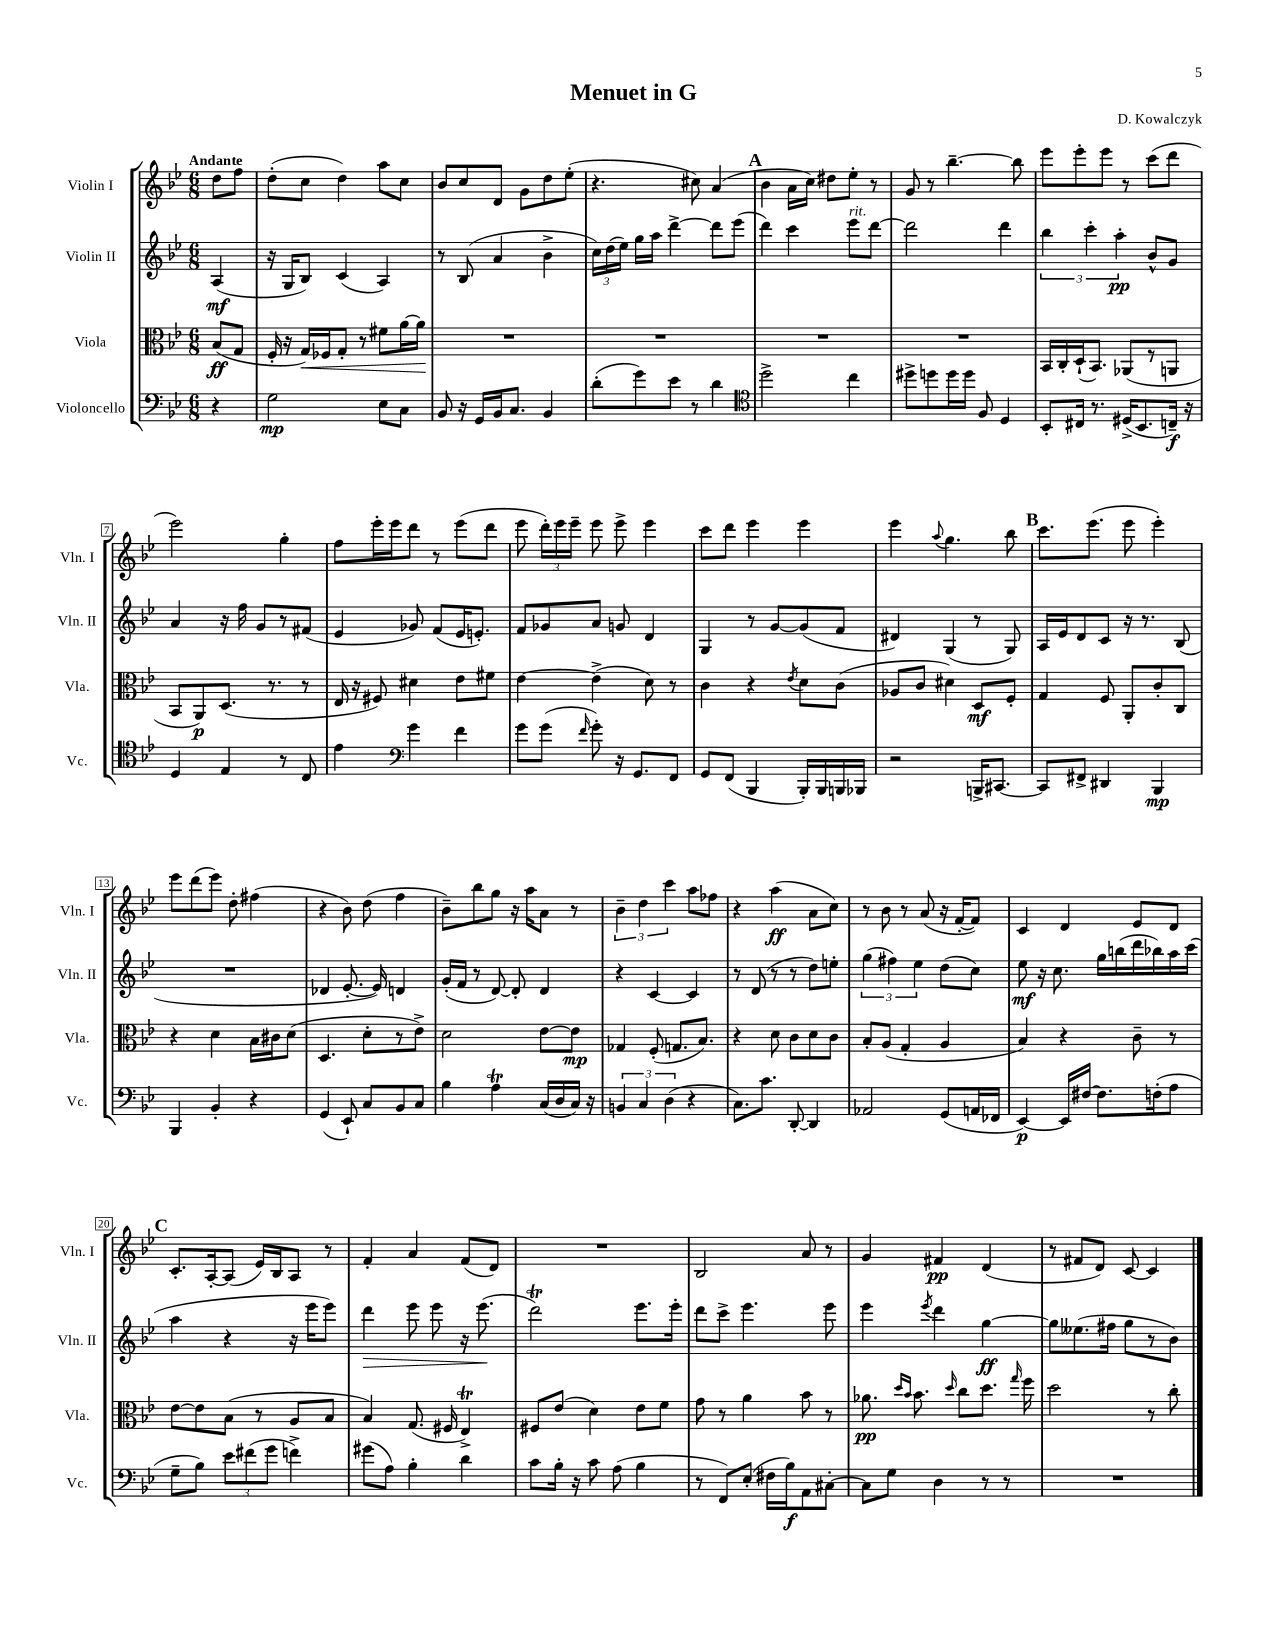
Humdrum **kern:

**kern	**kern	**kern	**kern
*staff4	*staff3	*staff2	*staff1
*clefF4	*clefC3	*clefG2	*clefG2
*k[b-e-]	*k[b-e-]	*k[b-e-]	*k[b-e-]
*M6/8	*M6/8	*M6/8	*M6/8
4r	(8B-	(4A	8dd
.	8G	.	8ff
=	=	=	=
2G	16F'	16r	(8dd'
.	16r	16G	.
.	16G)	8B-)	8cc
.	16F-	.	.
.	8G'	(4c	4dd)
.	8r	.	.
8E-	8f#	4A)	8aa
8C	[16a	.	8cc
.	16a]	.	.
=	=	=	=
8BB-	2.r	8r	8b-
16r	.	(8B-	8cc
16GG	.	.	.
16BB-	.	4a	8d
8.C	.	.	.
.	.	.	8g
4BB-	.	4b-^	8dd
.	.	.	(8ee-'
=	=	=	=
(8d'	2.r	24cc)	4.r
.	.	(24dd	.
.	.	24ee-)	.
8g)	.	16gg	.
.	.	16aa	.
8e-	.	[4ddd^	.
8r	.	.	8cc#)
4d	.	8ddd]	(4a
.	.	(8eee-	.
=	=	=	=
*clefC4	*	*	*
2dd^	2.r	4ddd)	4b-
.	.	4ccc	16a
.	.	.	16cc)
.	.	.	8dd#
4cc	.	8eee-	8ee-'
.	.	[8ddd	8r
=	=	=	=
8dd#^	2.r	2ddd]	8g
8dd	.	.	8r
16dd	.	.	[4.bb-~
16dd	.	.	.
8F	.	.	.
4D	.	4ddd	.
.	.	.	8bb-]
=	=	=	=
8BB-'	16BB-	6bb-	8eee-
.	16C'	.	.
16C#	(16D`	.	8eee-'
.	.	6ccc'	.
8.r	8.BB-)	.	.
.	.	.	8eee-
.	.	6aa'	.
(16D#^	(8AA-	.	8r
8.BB-	.	.	.
.	8r	8b-^^	(8ccc
16C~)	8AA	8g	8ddd
16r	.	.	.
=	=	=	=
4D	8BB-	4a	2eee-)
.	8AA)	.	.
4E-	(8.D	16r	.
.	.	16ff	.
.	.	8g	.
.	8.r	.	.
8r	.	8r	4gg'
8C	8r	(8f#	.
=	=	=	=
4e-	16E-	4e-	8ff
.	16r	.	.
.	8F#)	.	16eee-'
.	.	.	16eee-
*clefF4	*	*	*
4g	4d#	8g-)	8ddd
.	.	(8f	8r
4f	8e-	16e-	(8eee-
.	.	8.e')	.
.	8f#	.	8ddd
=	=	=	=
8g	[4e-	8f	8eee-
(8g	.	8g-	24ddd')
.	.	.	24eee-
.	.	.	24eee-~
16qqf	.	.	.
8g')	(4e-^]	8a	8eee-
16r	.	8g	8eee-^
8.GG	.	.	.
.	8d)	4d	4eee-
8FF	8r	.	.
=	=	=	=
8GG	4c	4G	8ccc
(8FF	.	.	8ddd
4BBB-	4r	8r	4eee-
.	.	[8g	.
.	8qe-	.	.
16BBB-')	8d	(8g]	4eee-
16BBB-	.	.	.
16BBB	(8c	8f	.
16BBB-	.	.	.
=	=	=	=
2r	8A-	4d#)	4eee-
.	8c	.	.
.	.	.	8qqaa
.	4d#)	(4G	4.gg
16BBB^	8D	8r	.
[8.CC#	.	.	.
.	8F'	8G)	8bb-
=	=	=	=
8CC#]	4G	16A	8.ccc
.	.	16e-	.
8FF#^	.	8d	.
.	.	.	(8.eee-
4DD#	8F	8c	.
.	8AA'	16r	8eee-
.	.	8.r	.
4BBB-	8c'	.	4eee-')
.	8C	(8B-	.
=	=	=	=
4BBB-	4r	2.r	8eee-
.	.	.	(8ddd
4BB-'	4d	.	8eee-)
.	.	.	8dd'
4r	16B-	.	(4ff#
.	16c#	.	.
.	(8d	.	.
=	=	=	=
(4GG	4.D	4d-	4r
8EE-`)	.	[8.e-'	8b-)
8C	8d'	.	(8dd
.	.	16e-])	.
8BB-	8r	4d	4ff
8C	8e-^)	.	.
=	=	=	=
4B-	2d	(16g'	8b-~)
.	.	16f	.
.	.	8r	8bb-
4A	.	[8d)	8gg
.	.	8d']	16r
.	.	.	16aa
(16C	[8e-	4d	8a
16D	.	.	.
16C)	8e-]	.	8r
16r	.	.	.
=	=	=	=
6BB	4G-	4r	6b-~
6C	.	.	6dd
.	(8F'	[4c	.
(6D	.	.	6ccc
.	8.G	.	.
4r	.	4c]	8aa
.	8.B-)	.	.
.	.	.	8ff-
=	=	=	=
8.C)	4r	8r	4r
.	.	(8d	.
8.c	.	.	.
.	8d	8r	(4aa
[8DD'	8c	8r	.
4DD]	8d	8dd)	8a
.	8c	8ee'	8cc)
=	=	=	=
2AA-	8B-'	(6gg	8r
.	(8A	.	8b-
.	.	6ff#)	.
.	4G'	.	8r
.	.	6ee-	.
.	.	.	(8a
(8GG	4A	(8dd	16r
.	.	.	[16f'
16AA	.	8cc)	8f])
16FF-	.	.	.
=	=	=	=
[4EE-)	4B-)	8ee-	4c
.	.	16r	.
.	.	8.cc	.
16EE-]	4r	.	4d
[16F#	.	.	.
8.F#]	.	16gg	.
.	.	(16bb	.
.	8c~	16ddd	8e-
(16F'	.	16bb-)	.
8A	8r	16aa	8d
.	.	(16ccc	.
=	=	=	=
8G~	[8e-	4aa	8.c'
8B-)	8e-]	.	.
.	.	.	[16A'
12e-	(8B-	4r	(8A]
(12f#	.	.	.
.	8r	.	16e-)
12g	.	.	.
.	.	.	16B-
4f^)	8A	16r	8A
.	.	16eee-	.
.	8B-	8eee-)	8r
=	=	=	=
(8g#	4B-)	4ddd	4f'
8A)	.	.	.
4B-'	(8.G	8eee-	4a
.	.	8eee-	.
.	16F#	.	.
4d	4E-^)	16r	(8f
.	.	(8.eee-	.
.	.	.	8d)
=	=	=	=
8c	8F#	2ddd)	2.r
16B-'	(8e-	.	.
16r	.	.	.
8c	4d)	.	.
(8A	.	.	.
4B-	8e-	8.eee-	.
.	8f	.	.
.	.	16eee-'	.
=	=	=	=
8r	8g	8ddd	2B-
8FF)	8r	8ccc^	.
(8E-'	4a	4.eee-	.
16F#	.	.	.
16B-)	.	.	.
8AA	8b-	.	8a
[8C#'	8r	8eee-	8r
=	=	=	=
8C#]	8.a-	4eee-	4g
8G	.	.	.
.	16qqdd	.	.
.	16qqb-	.	.
.	8.b-	.	.
.	.	8qeee-	.
4D	.	4ddd	4f#
.	16qqdd	.	.
.	8cc	.	.
8r	8.dd	[4gg	(4d
8r	.	.	.
.	16qqgg	.	.
.	16ff	.	.
=	=	=	=
2.r	2dd	8gg]	8r
.	.	(8.ee--	8f#
.	.	.	8d)
.	.	16ff#	.
.	.	8gg	[8c
.	8r	8r	4c]
.	8cc'	8b-)	.
==	==	==	==
*-	*-	*-	*-
